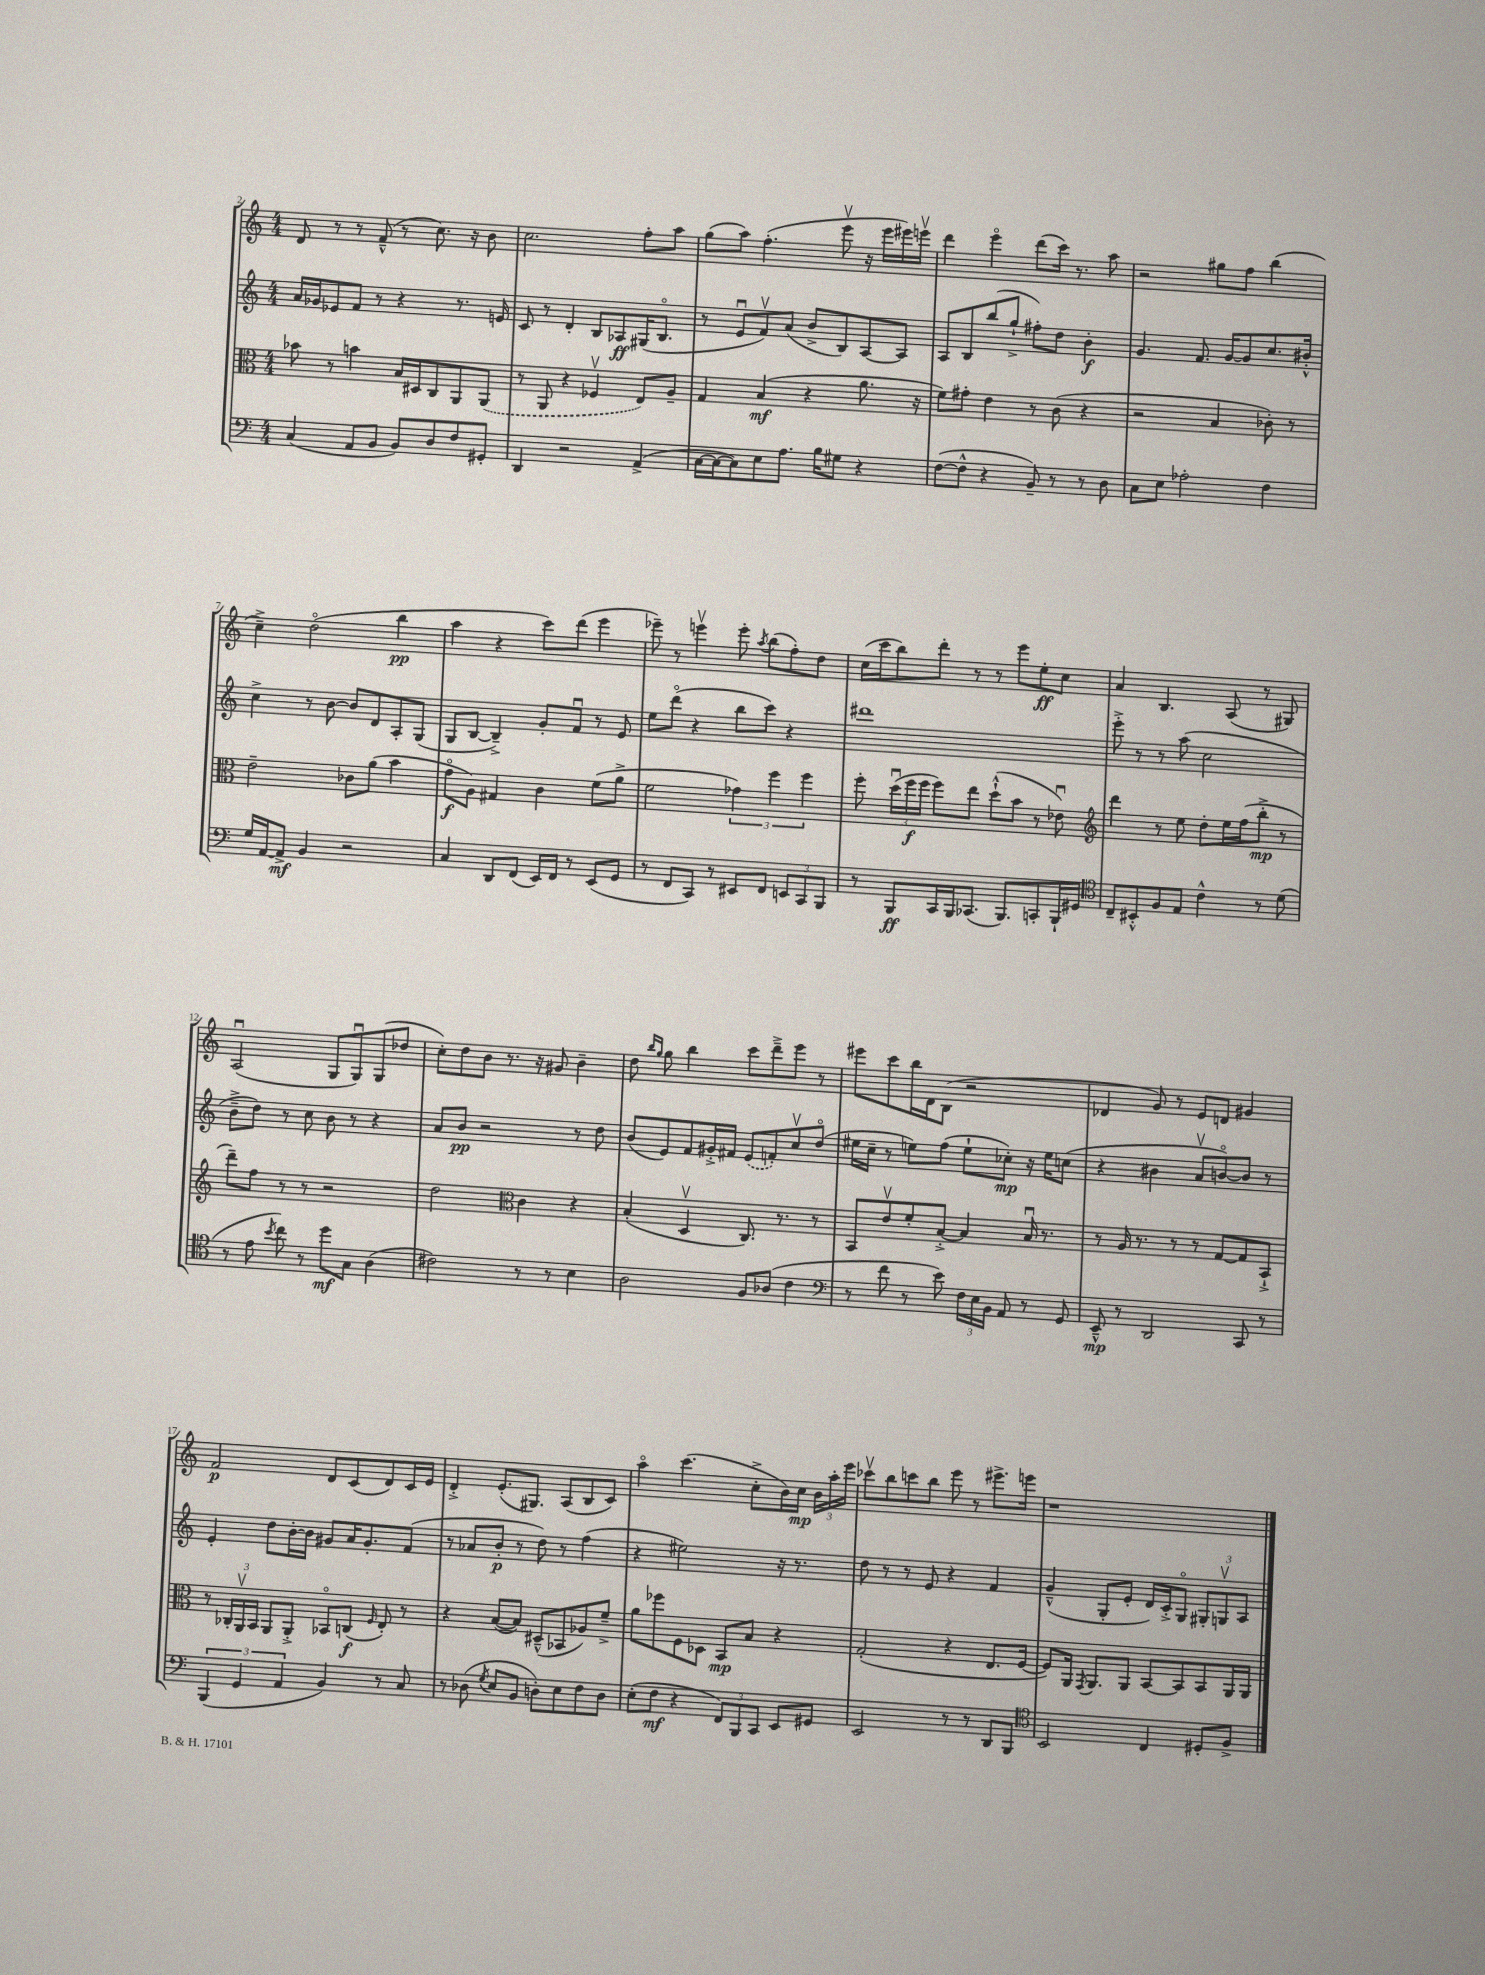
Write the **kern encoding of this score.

**kern	**dynam	**kern	**dynam	**kern	**dynam	**kern	**dynam
*part4	*part4	*part3	*part3	*part2	*part2	*part1	*part1
*staff4	*staff4	*staff3	*staff3	*staff2	*staff2	*staff1	*staff1
*clefF4	*	*clefC3	*	*clefG2	*	*clefG2	*
*k[]	*	*k[]	*	*k[]	*	*k[]	*
*M4/4	*	*M4/4	*	*M4/4	*	*M4/4	*
=2	=2	=2	=2	=2	=2	=2	=2
(4C/	.	8b-X\	.	16a/LL	.	8d/	.
.	.	.	.	16g-X/J	.	.	.
.	.	8r	.	8e-X/	.	8r	.
8AA/L	.	4bn\	.	8f/J	.	8r	.
8BB/J	.	.	.	8r	.	(8f~^^/	.
8BB/L)	.	16B/LL	.	4r	.	8r	.
.	.	16D#X/J	.	.	.	.	.
8D/	.	8C/	.	.	.	8.cc\)	.
8F/	.	8AA/	.	8.r	.	.	.
.	.	.	.	.	.	16r	.
8GG#X'/J	.	(8AA/J	.	.	.	8b\	.
.	.	.	.	16en/	.	.	.
=3	=3	=3	=3	=3	=3	=3	=3
4DD/	.	8r	.	8c/	.	2.cc\	.
.	.	8AA/	.	8r	.	.	.
2r	.	4r	.	4d'/	.	.	.
.	.	4F-Xv/	.	8B/L	.	.	.
.	.	.	.	8A-X/	ff	.	.
(4AA^/	.	8E/L)	.	(16G#X/K	.	8ff'\L	.
.	.	.	.	8.B/J	.	.	.
.	.	8A~/J	.	.	.	8aa\J	.
=4	=4	=4	=4	=4	=4	=4	=4
[16C\LL	.	4G/	.	8r	.	(8gg\L	.
16C\J_	.	.	.	.	.	.	.
8C\])	.	.	.	8eu/L	.	8aa\J)	.
8E\	.	(4B/	mf	8fv/)	.	(4.ff'\	.
8.A\J	.	.	.	(8a/J	.	.	.
.	.	4r	.	8b^/L	.	.	.
16B\KL	.	.	.	.	.	.	.
8G#X\J	.	.	.	8B/)	.	8eeev\	.
4r	.	8.a\	.	[8A/	.	16r	.
.	.	.	.	.	.	16eee\LL	.
.	.	.	.	8A/J]	.	16eee#X\)	.
.	.	16r	.	.	.	16eeenv\JJ	.
=5	=5	=5	=5	=5	=5	=5	=5
([8F\L	.	8f\L)	.	8A/L	.	4ddd\	.
8F^^\J]	.	8g#X'\J	.	8B/	.	.	.
4r	.	4e\	.	(8bb/	.	4eee\	.
.	.	.	.	8gg`^/J	.	.	.
8BB~/)	.	8r	.	8ff#X'\L)	.	(8ddd\L	.
8r	.	(8c\	.	8dd\J	.	16ccc\Jk)	.
.	.	.	.	.	.	8.r	.
8r	.	4r	.	4b'\	f	.	.
8D\	.	.	.	.	.	8aa\	.
=6	=6	=6	=6	=6	=6	=6	=6
8C\L	.	2r	.	4.g/	.	2r	.
8E\J	.	.	.	.	.	.	.
2A-X'\	.	.	.	.	.	.	.
.	.	.	.	8.f/	.	.	.
.	.	4B/	.	.	.	8gg#X\L	.
.	.	.	.	[16g/KL	.	.	.
.	.	.	.	8g/]	.	8ff\J	.
4F\	.	8c-X'\)	.	8.cc/	.	(4bb\	.
.	.	8r	.	.	.	.	.
.	.	.	.	16b#X'^^/Jk	.	.	.
!!LO:LB:g=z
=7	=7	=7	=7	=7	=7	=7	=7
16G/LL	.	2e~\	.	4cc^\	.	4cc~^\)	.
[16AA/J	.	.	.	.	.	.	.
8AA^/J]	mf	.	.	.	.	.	.
4BB/	.	.	.	8r	.	(2dd\	.
.	.	.	.	[8b\	.	.	.
2r	.	8c-X\L	.	8b/L]	.	.	.
.	.	(8a\J	.	8d/	.	.	.
.	.	4b\	.	8A'/	.	4bb\	pp
.	.	.	.	(8G/J	.	.	.
=8	=8	=8	=8	=8	=8	=8	=8
4C/	.	8g\L	f	8G/L	.	4aa\	.
.	.	8A\J)	.	[8B/J	.	.	.
8DD/L	.	4G#X/	.	4B~^/])	.	4r	.
(8FF/J	.	.	.	.	.	.	.
16EE/LL)	.	4c\	.	8g'/L	.	8ccc\L)	.
16FF/JJ	.	.	.	.	.	.	.
8r	.	.	.	8fu/J	.	(8ddd\J	.
(8EE/L	.	(8f\L	.	8r	.	4eee\	.
8GG/J	.	8a^\J	.	8e/	.	.	.
=9	=9	=9	=9	=9	=9	=9	=9
8r	.	2f\	.	8ee\L	.	8eee-X~\)	.
8FF/L	.	.	.	(8ddd\J	.	8r	.
8CC/J)	.	.	.	4r	.	4eeenv\	.
8r	.	.	.	.	.	.	.
8EE#X/L	.	6g-X\)	.	8bb\L	.	8eee'\	.
.	.	.	.	.	.	8qaa/	.
8FF/J	.	.	.	8ccc\J)	.	(8bb\L	.
.	.	6ff\	.	.	.	.	.
12EEn/L	.	.	.	4r	.	8ff'\)	.
12CC/	.	6ff\	.	.	.	.	.
.	.	.	.	.	.	8dd\J	.
12BBB/J	.	.	.	.	.	.	.
=10	=10	=10	=10	=10	=10	=10	=10
8r	.	8ff'\	.	1ddd#X	.	(16cc\LL	.
.	.	.	.	.	.	16ccc\J	.
8BBB/L	ff	(24ddu\LL	.	.	.	8bb\)	.
.	.	24ff\	f	.	.	.	.
.	.	24ff\JJ	.	.	.	.	.
16CC/L	.	8ff\L)	.	.	.	8ddd'\J	.
16BBB/J	.	.	.	.	.	.	.
(8.CC-X/J	.	8ee\J	.	.	.	8r	.
.	.	(8dd`^^\L	.	.	.	8r	.
8.BBB/L)	.	.	.	.	.	.	.
.	.	8b\J	.	.	.	8eee\L	.
8CCn'/	.	8r	.	.	.	8ee'\	ff
16BBB`/L	.	8e-Xu\)	.	.	.	8cc\J	.
16GG#X/JJ	.	.	.	.	.	.	.
=11	=11	=11	=11	=11	=11	=11	=11
*clefC4	*	*clefG2	*	*	*	*	*
8C~/L	.	4ddd\	.	8eee'^\	.	4a/	.
8BB#X'^^/	.	.	.	8r	.	.	.
8F/	.	8r	.	8r	.	4.B/	.
8E/J	.	8ee\	.	(8aa\	.	.	.
4c^^\	.	8dd'\L	.	2cc\	.	.	.
.	.	16ee\L	.	.	.	(8A/	.
.	.	(16ff\J	.	.	.	.	.
8r	.	8bb'^\J	mp	.	.	8r	.
(8d\	.	8r	.	.	.	8G#X/)	.
!!LO:LB:g=z
=12	=12	=12	=12	=12	=12	=12	=12
8r	.	8ddd~\L)	.	8b~^\L	.	(2Au/	.
8e\	.	8ff\J	.	8dd\J)	.	.	.
8qb/	.	.	.	.	.	.	.
8cc\)	.	8r	.	8r	.	.	.
8r	.	8r	.	8cc\	.	.	.
8dd\L	mf	2r	.	8b\	.	8G/L	.
8G\J	.	.	.	8r	.	8Gu/)	.
(4A\	.	.	.	4r	.	(8G/	.
.	.	.	.	.	.	8dd-X/J	.
=13	=13	=13	=13	=13	=13	=13	=13
2c#X\)	.	2dd\	.	8a/L	.	8cc'\L)	.
.	.	.	.	8b/J	pp	8dd\	.
.	.	.	.	2r	.	8b\J	.
.	.	.	.	.	.	8.r	.
*	*	*clefC3	*	*	*	*	*
8r	.	4c\	.	.	.	.	.
.	.	.	.	.	.	16r	.
8r	.	.	.	.	.	8g#X/	.
4B\	.	4r	.	8r	.	4b~\	.
.	.	.	.	8dd\	.	.	.
=14	=14	=14	=14	=14	=14	=14	=14
2A\	.	(4B'/	.	(8b/L	.	8dd\	.
.	.	.	.	.	.	16qqbb/LL	.
.	.	.	.	.	.	16qqgg/JJ	.
.	.	.	.	8e/)	.	8gg\	.
.	.	4Dv/	.	8f/	.	4bb\	.
.	.	.	.	16g#X'^/L	.	.	.
.	.	.	.	16f#X/JJ	.	.	.
8F/L	.	8.C/)	.	(8e/L	.	8ccc\L	.
(8A-X/J	.	.	.	8fn'/)	.	8ddd~^\	.
.	.	8.r	.	.	.	.	.
4c\	.	.	.	8ccv/	.	8eee\J	.
.	.	8r	.	(8dd/J	.	8r	.
=15	=15	=15	=15	=15	=15	=15	=15
*clefF4	*	*	*	*	*	*	*
8r	.	8BB/L	.	16ee#X\LL	.	8eee#X\L	.
.	.	.	.	16cc~\JJ	.	.	.
8f\	.	8ev/	.	8r	.	8ccc\	.
8r	.	8f'/	.	8een\L)	.	16bb\L	.
.	.	.	.	.	.	16d\J	.
8e\)	.	[8B'^/J	.	(8ff\J	.	(8B\J	.
24F\LL	.	4B/]	.	8ee`\L	.	2r	.
24E\	.	.	.	.	.	.	.
24BB\JJ	.	.	.	.	.	.	.
8AA/	.	.	.	8cc-X'\J)	mp	.	.
8r	.	16Bu/	.	16r	.	.	.
.	.	8.r	.	16ee\KL	.	.	.
8GG/	.	.	.	(8ccn\J	.	.	.
=16	=16	=16	=16	=16	=16	=16	=16
8EE~^^/	mp	8r	.	4r	.	4d-X/	.
8r	.	16A/	.	.	.	.	.
.	.	8.r	.	.	.	.	.
2DD/	.	.	.	4b#X\	.	8g/)	.
.	.	8r	.	.	.	8r	.
.	.	8r	.	8av/L	.	8e/L	.
.	.	[8G/L	.	[8bn/)	.	8dn/J	.
8CC/	.	8G/]	.	8b/J]	.	4g#X/	.
8r	.	8BB`^/J	.	8r	.	.	.
!!LO:LB:g=z
=17	=17	=17	=17	=17	=17	=17	=17
(6BBB/	.	8r	.	4e'/	.	2f/	p
.	.	24C-X'/LL	.	.	.	.	.
6GG/	.	24AAv/	.	.	.	.	.
.	.	24BB/JJ	.	.	.	.	.
.	.	8AA/L	.	8dd\L	.	.	.
6AA/	.	.	.	.	.	.	.
.	.	8AA'^/J	.	[16b'\L	.	.	.
.	.	.	.	16b\JJ]	.	.	.
4BB/)	.	8BB-X/L	.	8g#X/L	.	8d/L	.
.	.	(8Cn/J	f	16a/K	.	(8c/	.
.	.	.	.	8.g#'/	.	.	.
.	.	16qqF/	.	.	.	.	.
8r	.	8E'/)	.	.	.	8d/)	.
8C/	.	8r	.	(8f/J	.	16c/L	.
.	.	.	.	.	.	16e/JJ	.
=18	=18	=18	=18	=18	=18	=18	=18
8r	.	4r	.	8r	.	4d'^/	.
(8D-X\	.	.	.	8a-X/L	.	.	.
8qG/	.	.	.	.	.	.	.
8E/L	.	([8B/L	.	8b'/J	p	(8.e'/L	.
8BB/J	.	8B/J])	.	8r	.	.	.
.	.	.	.	.	.	8.G#X/J)	.
8Dn'\L)	.	(8D#X~^^/L	.	8dd\)	.	.	.
8E\	.	8BB-X/	.	8r	.	(8A/L	.
8F\	.	8A-X/)	.	(4ff\	.	8B/	.
8D\J	.	8f~^/J	.	.	.	8c/J)	.
=19	=19	=19	=19	=19	=19	=19	=19
(8E'\L	.	8a\L	.	4r	.	4aa\	.
8F\J	mf	8ff-X\	.	.	.	.	.
4r	.	8F\	.	2ee#X\)	.	(4.ccc\	.
.	.	8D-X\J	.	.	.	.	.
12FF/L)	.	8BB/L	mp	.	.	.	.
12BBB/	.	.	.	.	.	.	.
.	.	8B/J	.	.	.	8cc'^\L	.
12CC/J	.	.	.	.	.	.	.
8EE/L	.	4r	.	16r	.	16b\L)	.
.	.	.	.	8.r	.	16cc\JJ	mp
8GG#X/J	.	.	.	.	.	24b\LL	.
.	.	.	.	.	.	24aa'\	.
.	.	.	.	.	.	24eee\JJ	.
=20	=20	=20	=20	=20	=20	=20	=20
2EE/	.	(2G'/	.	8dd\	.	8ccc-Xv\L	.
.	.	.	.	8r	.	8bb\	.
.	.	.	.	8r	.	8cccn\	.
.	.	.	.	8e/	.	8bb\J	.
8r	.	4r	.	4r	.	8eee\	.
8r	.	.	.	.	.	8r	.
8DD/L	.	8.E/L	.	4f/	.	8.eee#X^\L	.
8BBB/J	.	.	.	.	.	.	.
.	.	[16F/Jk	.	.	.	16eeen\Jk	.
=21	=21	=21	=21	=21	=21	=21	=21
*clefC4	*	*	*	*	*	*	*
2BB/	.	8F/L])	.	(4g~^^/	.	1r	.
.	.	16AA/Jk	.	.	.	.	.
.	.	8qGG/	.	.	.	.	.
.	.	8.AA/L	.	.	.	.	.
.	.	.	.	8G'/L	.	.	.
.	.	8AA/J	.	8e'/J	.	.	.
4C/	.	[8BB/L	.	16d/LL)	.	.	.
.	.	.	.	16c'^/J	.	.	.
.	.	8BB/]	.	8G/J	.	.	.
8D#X'/L	.	8BB/	.	12G#X'/L	.	.	.
.	.	.	.	12Gnv/	.	.	.
8F^/J	.	16AA/L	.	.	.	.	.
.	.	.	.	12A/J	.	.	.
.	.	16AA/JJ	.	.	.	.	.
==	==	==	==	==	==	==	==
*-	*-	*-	*-	*-	*-	*-	*-
